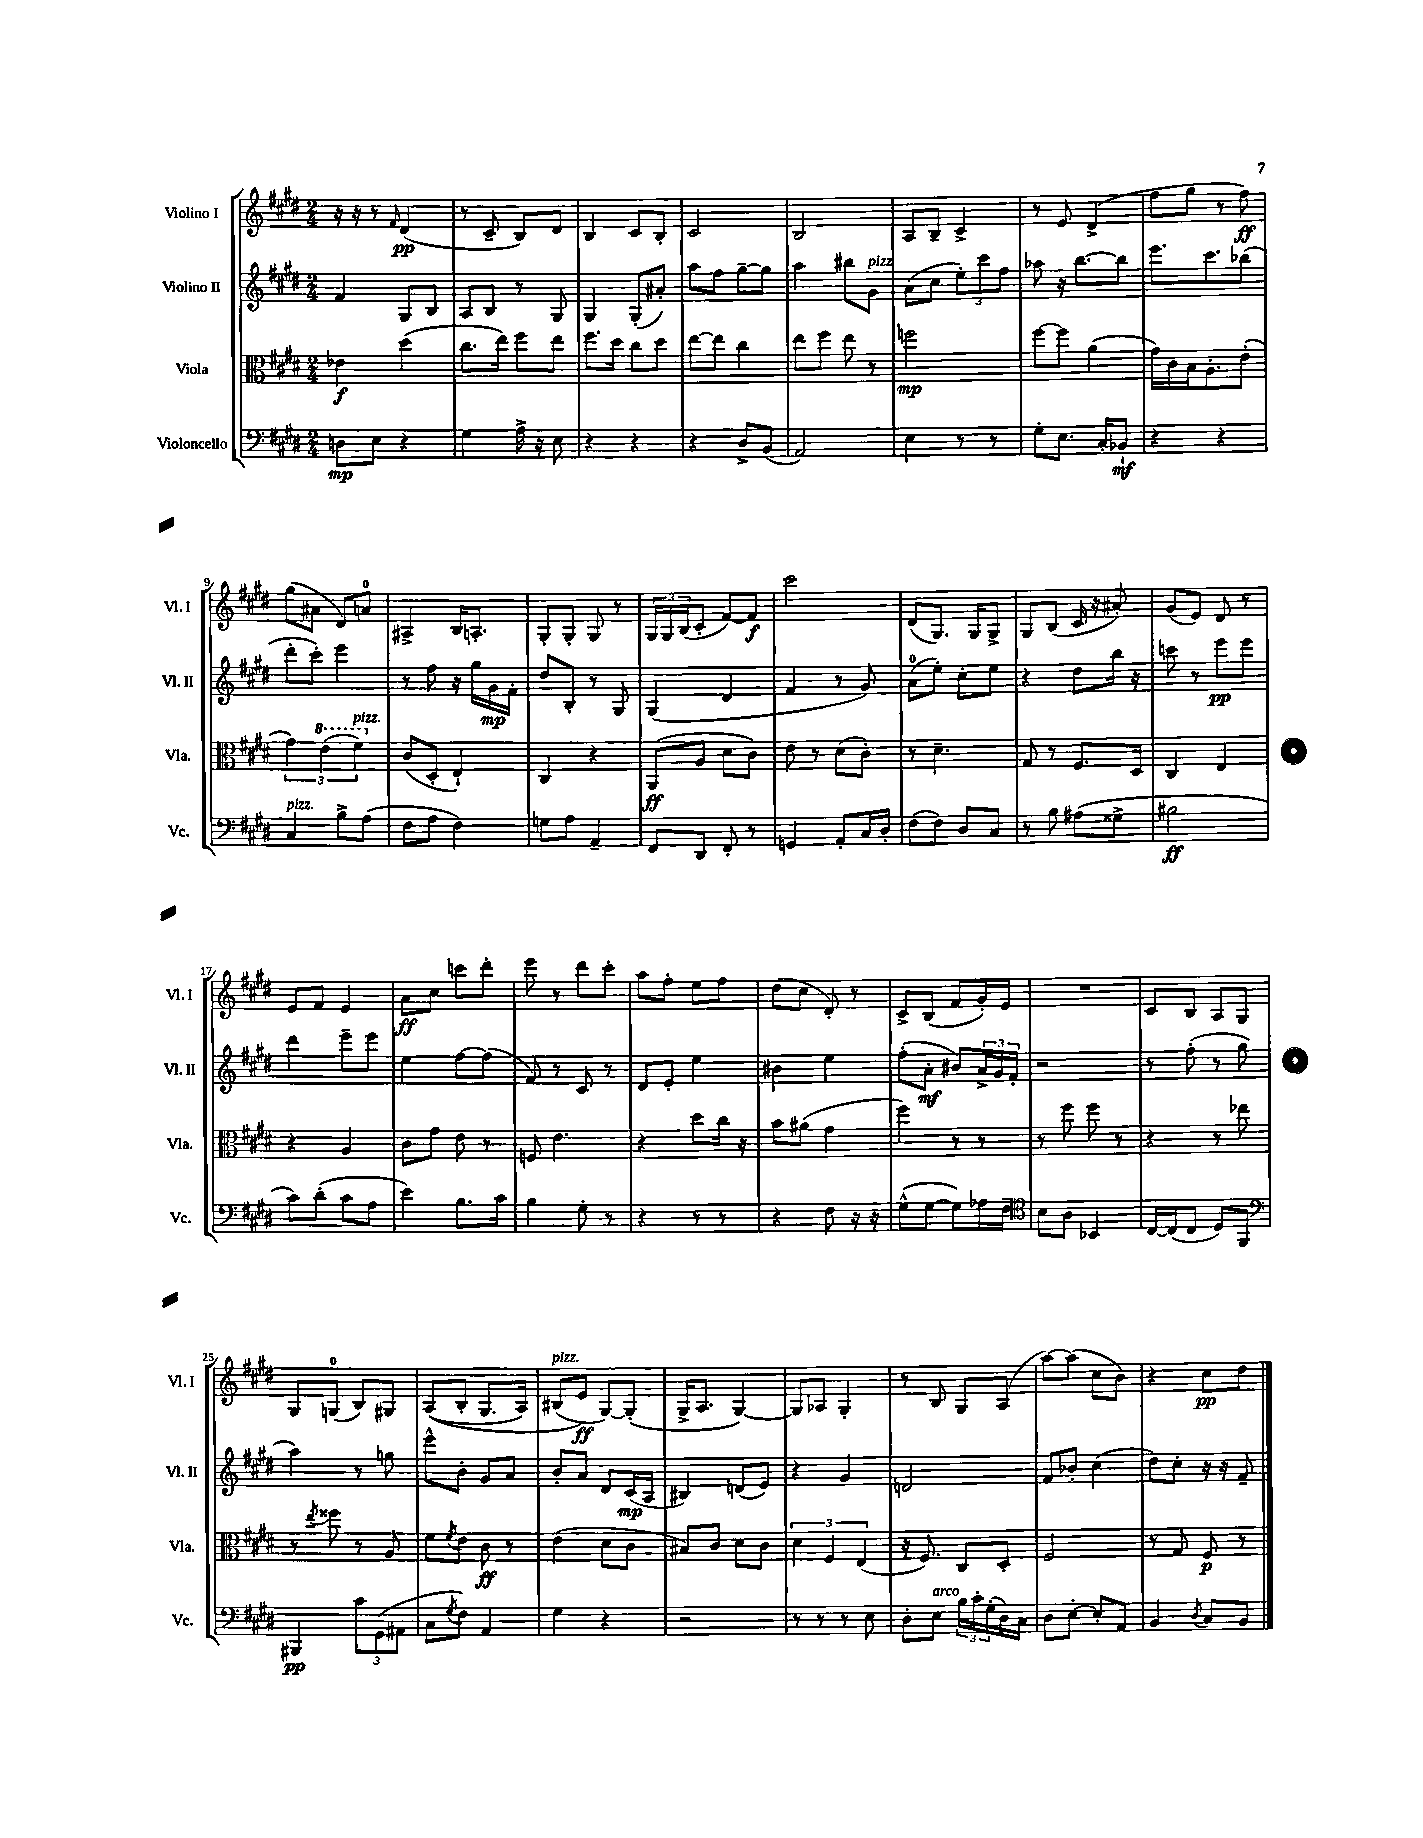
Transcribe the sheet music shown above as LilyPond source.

<<
\new StaffGroup <<
\new Staff = "s0" \with { instrumentName = "Violino I" shortInstrumentName = "Vl. I" } {
    \clef treble \key e \major \numericTimeSignature \time 2/4
    r16 r16 r8 \grace { fis'16 } dis'4\pp( |
    r8 cis'8-- b8) dis'8 |
    b4 cis'8 b8-. |
    cis'2 |
    b2 |
    a8 b8-- cis'4-> |
    r8 e'8 dis'4->( |
    fis''8 gis''8 r8 fis''8\ff) |
    gis''8( ais'8 dis'8) a'8-0 |
    ais4-> b16 a8.-. |
    gis8-. gis8-. gis8 r8 |
    \tuplet 3/2 { gis16 gis16 b16( } cis'8-. fis'8~) fis'8\f |
    cis'''2 |
    dis'8( gis8.) gis16 gis8-> |
    gis8 b8( cis'16 r16 ais'8-.) |
    gis'8( e'8) dis'8 r8 |
    e'8 fis'8 e'4 |
    a'8\ff cis''8 c'''8 dis'''8-. |
    e'''8 r8 dis'''8 cis'''8-. |
    a''8 fis''8-. e''8 fis''8 |
    dis''8( cis''8 dis'8-.) r8 |
    cis'8-> b8( fis'8 gis'16-.) e'16 |
    R2 |
    cis'8 b8 a8 gis8 |
    gis8 g8-0( b8) gis8 |
    a8(\( b8-. gis8. a16) |
    bis8^\markup { \italic "pizz." }( e'8\ff\) gis8~) gis8-.( |
    gis16-> a8. gis4~) |
    gis8 aes8 gis4-. |
    r8 b8 gis8 a8( |
    a''8~) a''8( cis''8 b'8) |
    r4 cis''8\pp dis''8 \bar "|." |
}
\new Staff = "s1" \with { instrumentName = "Violino II" shortInstrumentName = "Vl. II" } {
    \clef treble \key e \major \numericTimeSignature \time 2/4
    fis'4 gis8 b8 |
    a8 b8 r8 gis8 |
    gis4 gis8-.( ais'8-.) |
    a''8 fis''8 gis''8~-- gis''8 |
    a''4 bis''8 gis'8^\markup { \italic "pizz." } |
    a'8( cis''8 \tuplet 3/2 { e''8-.) cis'''8 fis''8 } |
    aes''8 r16 b''8.~ b''8 |
    e'''8. cis'''8. bes''8( |
    dis'''8-. cis'''8-.) e'''4 |
    r8 fis''8 r16 gis''16 gis'16\mp fis'16-. |
    dis''8 b8-. r8 gis8 |
    gis4( dis'4 |
    fis'4 r8 gis'8) |
    a'8-0( e''8-.) cis''8-. e''8 |
    r4 dis''8 b''16 r16 |
    c'''8 r8 e'''8\pp e'''8 |
    dis'''4 e'''8-- e'''8 |
    e''4 fis''8~ fis''8( |
    fis'8) r8 cis'8 r8 |
    dis'8 e'8-. e''4 |
    bis'4 e''4 |
    fis''8-.( a'8-.\mf bis'8) \tuplet 3/2 { a'16-> gis'16 fis'16-. } |
    r2 |
    r8 fis''8-.( r8 gis''8 |
    a''4) r8 g''8 |
    e'''8-^ b'8-. gis'8 a'8 |
    b'8-. a'8 dis'8 cis'16\mp( a16 |
    bis4) d'8( e'8) |
    r4 gis'4 |
    d'2 |
    fis'8 bes'8-. cis''4( |
    dis''8) cis''8-. r16 r16 fis'8-- \bar "|." |
}
\new Staff = "s2" \with { instrumentName = "Viola" shortInstrumentName = "Vla." } {
    \clef alto \key e \major \numericTimeSignature \time 2/4
    ees'4\f dis''4( |
    cis''8. e''16) fis''8 e''8 |
    fis''8. dis''16 cis''8 dis''8 |
    e''8~ e''8 cis''4 |
    e''8 fis''8 e''8 r8 |
    f''2\mp |
    fis''8~ fis''8 a'4( |
    gis'16) cis'16 b16 a8.-. e'8-.( |
    \tuplet 3/2 { gis'4) \ottava #1 e''4( fis''4^\markup { \italic "pizz." }) \ottava #0 } |
    cis'8( dis8-. e4-!) |
    cis4 r4 |
    a,8\ff( a8 dis'8 cis'8) |
    e'8 r8 dis'8( cis'8-.) |
    r8 dis'4.-- |
    gis8 r8 fis8. dis16 |
    cis4 e4 |
    r4 a4 |
    cis'8 gis'8 e'8 r8 |
    f8 e'4. |
    r4 dis''8 cis''16 r16 |
    b'8 ais'8( gis'4 |
    fis''4) r8 r8 |
    r8 fis''8 fis''8 r8 |
    r4 r8 ees''8 |
    r8 \acciaccatura { e''8 } fisis''8 r8 a8 |
    fis'8 \acciaccatura { fis'8 } e'8 cis'8\ff r8 |
    e'4( dis'8 cis'8 |
    bis8) cis'8 dis'8 cis'8 |
    \tuplet 3/2 { dis'4 fis4 e4( } |
    r16 fis8.) cis8 dis8-. |
    fis2 |
    r8 gis8 fis8\p r8 \bar "|." |
}
\new Staff = "s3" \with { instrumentName = "Violoncello" shortInstrumentName = "Vc." } {
    \clef bass \key e \major \numericTimeSignature \time 2/4
    d8\mp e8 r4 |
    gis4 a16-> r16 e8 |
    r4 r4 |
    r4 dis8-> b,8( |
    a,2) |
    e4 r8 r8 |
    gis8-. e8. cis16-. bes,8-!\mf |
    r4 r4 |
    cis4^\markup { \italic "pizz." } b8-> a8( |
    fis8 a8 fis4) |
    g8 a8 a,4-- |
    fis,8 dis,8 fis,8-. r8 |
    g,4 a,8-. cis16 dis16-. |
    fis8( fis8) dis8 cis8 |
    r8 b8 ais8( gisis8-> |
    bis2\ff |
    cis'8) dis'8-.( cis'8 a8 |
    e'4) b8. cis'16 |
    b4 gis8-. r8 |
    r4 r8 r8 |
    r4 fis8 r16 r16 |
    gis8-^( gis8~ gis8) aes16 fis16-- |
    \clef tenor b8 a8 bes,4 |
    cis16~ cis16( cis8 dis8) fis,8 |
    \clef bass bis,,4\pp \tuplet 3/2 { cis'8 gis,8( ais,8 } |
    cis8 \acciaccatura { gis8 } fis8) a,4 |
    gis4 r4 |
    r2 |
    r8 r8 r8 e8 |
    dis8-. e8^\markup { \italic "arco" } \tuplet 3/2 { b16 cis'16-. gis16-.( } dis16) cis16 |
    dis8 e8~-. e8-. a,8 |
    b,4 \acciaccatura { dis8 } cis8 b,8 \bar "|." |
}
>>
>>
